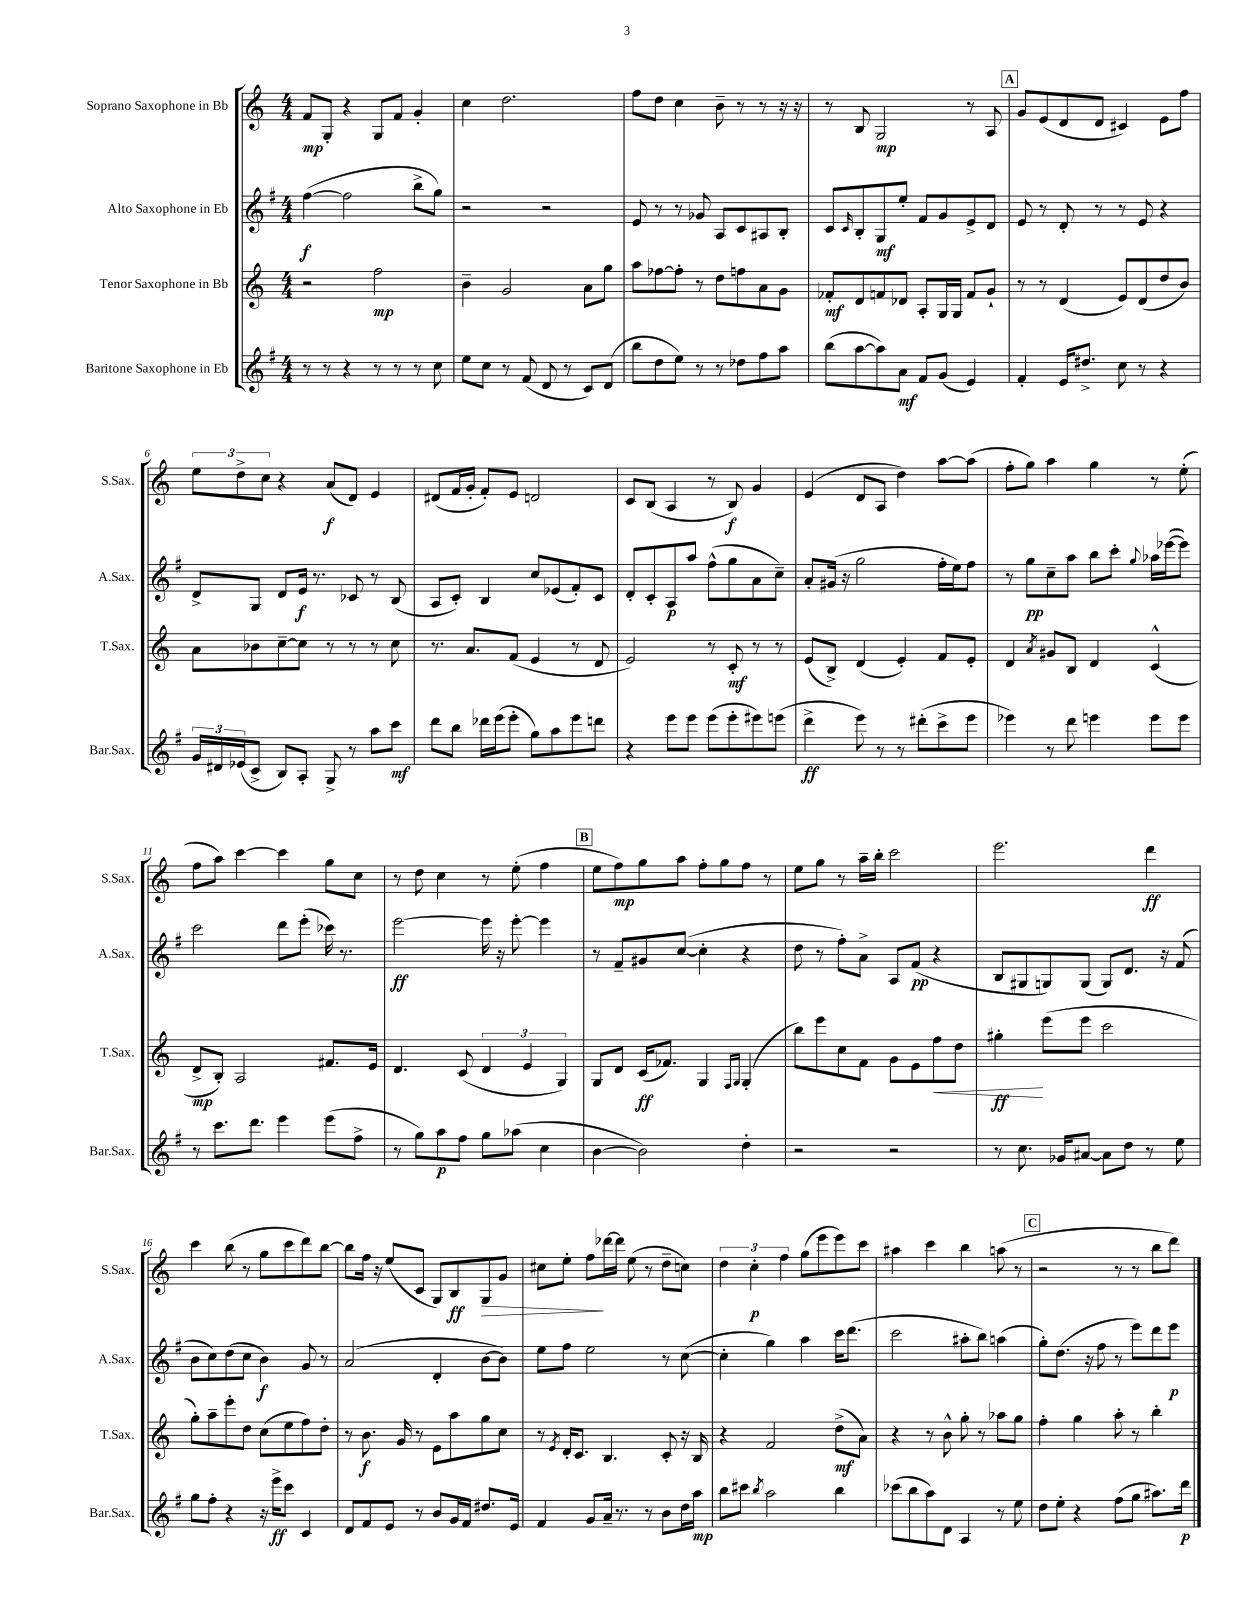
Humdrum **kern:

**kern	**kern	**kern	**kern
*staff4	*staff3	*staff2	*staff1
*clefG2	*clefG2	*clefG2	*clefG2
*k[f#]	*k[]	*k[f#]	*k[]
*M4/4	*M4/4	*M4/4	*M4/4
8r	2r	([4ff#	8f
8r	.	.	8G'
4r	.	2ff#]	4r
8r	2ff	.	8G
8r	.	.	8f
8r	.	8bb^	4g'
8cc	.	8gg)	.
=	=	=	=
8ee	4b~	2r	4cc
8cc	.	.	.
8r	2g	.	2.dd
(8f#	.	.	.
8d	.	2r	.
8r	.	.	.
8c)	8a	.	.
(8d	8gg	.	.
=	=	=	=
8bb	8aa	8e	8ff
8dd	[8ff-	8r	8dd
8ee)	8ff-']	8r	4cc
8r	8r	8g-	.
8r	8dd	8A	8b~
8dd-	8ff	8c	8r
8ff#	8a	8A#	8r
8aa	8g	8B'	16r
.	.	.	16r
=	=	=	=
(8bb	8f-'	8c	8r
.	.	16qqc	.
[8aa	8d	8B'	8B
8aa])	8f	8G	2G
8a	8d-	8ee'	.
8f#	8A'	8f#	.
(8g	16G	8g	.
.	16G	.	.
4e)	8f	8e^	8r
.	8g`	8d	8A
=	=	=	=
4f#'	8r	8e	8g
.	8r	8r	(8e
16e	(4d	8d'	8d
8.dd#^	.	.	.
.	.	8r	8d
8cc	8e)	8r	4c#)
8r	(8d	8e	.
4r	8dd	4r	8e
.	8b)	.	8ff
=	=	=	=
24g	8a	8d^	12ee
24d#	.	.	.
(24e-	.	.	12dd^
8c^	8b-	8G	.
.	.	.	12cc
8B)	[8cc~	8d	4r
8A'	8cc]	16e	.
.	.	8.r	.
8G^	8r	.	(8a
8r	8r	8c-	8d)
8aa	8r	8r	4e
8ccc	8cc	(8B	.
=	=	=	=
8ddd	8.r	8A	(8d#
8bb	.	8c')	16f
.	8.a	.	16g'
16ddd-	.	4B	8f')
(16eee	.	.	.
8eee'	(8f	.	8e
8gg)	4e	8cc	2d
8aa	.	(8e-	.
8eee	8r	8f#')	.
8ddd	8d	8c	.
=	=	=	=
4r	2e)	8d'	8c
.	.	8c'	(8B
8eee	.	8A	4A
8eee	.	8aa	.
(8eee	8r	(8ff#^^	8r
8eee'	8c'	8gg	8B)
8eee#)	8r	8a	4g
(8eee	8r	8cc~)	.
=	=	=	=
4ddd^	(8e	8a'	(4e
.	8B^)	(16g#	.
.	.	16r	.
8eee)	(4d	2gg	8d
8r	.	.	8A
8r	4e')	.	4dd)
(8ddd#'	.	.	.
8ccc^	8f	16ff#'	[8aa
.	.	16ee)	.
8eee	8e'	8ff#	(8aa]
=	=	=	=
4eee-)	4d	8r	8ff'
.	.	8gg	8gg)
.	8qa	.	.
8r	8g#	8cc~	4aa
8ddd	8B	8aa	.
4eee	4d	8bb	4gg
.	.	8ccc'	.
.	.	8qqgg	.
8eee	(4c^^	16aa-	8r
.	.	([16eee-	.
8eee	.	8eee-])	(8ee'
=	=	=	=
8r	8d^	2ccc	8ff
8.ccc	8B')	.	8aa)
.	2A	.	[4ccc
8.ddd	.	.	.
4eee	.	8ddd	4ccc]
.	.	(8eee'	.
(8eee	8.f#	16ccc-)	8gg
.	.	8.r	.
8ff#^	.	.	8cc
.	16e	.	.
=	=	=	=
8r	4.d	[2eee	8r
8gg)	.	.	8dd
8aa	.	.	4cc
8ff#	(8c	.	.
8gg	6d	16eee]	8r
.	.	16r	.
(8aa-	.	[8eee'	(8ee'
.	6e	.	.
4cc	.	4eee]	4ff
.	6G)	.	.
=	=	=	=
[4b	8G	8r	8ee
.	8d	8f#~	8ff)
2b])	(16c	8g#	8gg
.	8.f-)	.	.
.	.	([8cc	8aa
.	4G	4cc']	8ff'
.	.	.	8gg
.	16qqF	.	.
.	16qqG	.	.
4dd'	(4G'	4r	8ff
.	.	.	8r
=	=	=	=
2r	8bb)	8dd	8ee
.	8eee	8r	8gg
.	8cc	8ff#')	8r
.	8f	8a^	16aa~
.	.	.	16bb'
2r	8g	8A	2ccc
.	8e	(8f#	.
.	8ff	4r	.
.	8dd	.	.
=	=	=	=
8r	4gg#'	8B	2.eee
8.cc	.	8G#	.
.	(8eee	8G)	.
16g-	.	.	.
[8a#	8eee	(8G	.
8a#]	2ccc	8G)	.
8dd	.	8.d	.
8r	.	.	4ddd
.	.	16r	.
8ee	.	(8f#	.
=	=	=	=
8gg	8gg')	8b	4ccc
8ff#'	8aa~	8cc)	.
4r	8eee'	(8dd	(8bb
.	8dd	8cc	8r
16r	(8cc	4b)	8gg
16eee^	.	.	.
8ccc	8ee	.	8ccc
4c	8ff)	8g	8ddd)
.	8dd'	8r	[8bb
=	=	=	=
8d	8r	(2a	8bb]
8f#	8.b	.	16ff
.	.	.	16r
8e	.	.	(8ee
.	16g	.	.
8r	8r	.	8c
8b	8e	4d'	8G)
16g	8aa	.	8B
16f#	.	.	.
8.dd#	8gg	[8b	8G
.	8cc	8b])	8g
16e	.	.	.
=	=	=	=
4f#	8r	8ee	8cc#
.	8qe	.	.
.	16d'	8ff#	8ee'
.	8.c	.	.
8g	.	2ee	8ff
16a~	4.B	.	[16ddd-
8.r	.	.	16ddd-]
.	.	.	(8ee
8r	.	.	8r
8b	8c'	8r	8dd~
16dd	16r	([8cc	8cc)
16aa	16B	.	.
=	=	=	=
8bb	4r	4cc']	6dd
8ccc#	.	.	.
.	.	.	6cc'
8qbb	.	.	.
2aa	2f	4gg)	.
.	.	.	6ff
.	.	4aa	(8gg
.	.	.	8eee
4bb	(8dd^	16ccc	8eee)
.	.	(8.ddd	.
.	8a)	.	8ccc
=	=	=	=
(8ccc-	4r	2ccc	4aa#
8bb	.	.	.
8aa)	8r	.	4ccc
8d	8b^^	.	.
4A	8gg'	8aa#'	4bb
.	8r	8bb)	.
8r	8aa-	(4aa	(8aa
8ee	8gg	.	8r
=	=	=	=
8dd	4ff'	8gg')	2r
8ee'	.	(8.dd	.
4r	4gg	.	.
.	.	16r	.
.	.	8ff#	.
(8ff#	8aa'	8r	8r
8gg	8r	8eee)	8r
8.aa#)	4bb'	8ddd	8bb
.	.	8eee	8ddd)
16ddd	.	.	.
==	==	==	==
*-	*-	*-	*-
